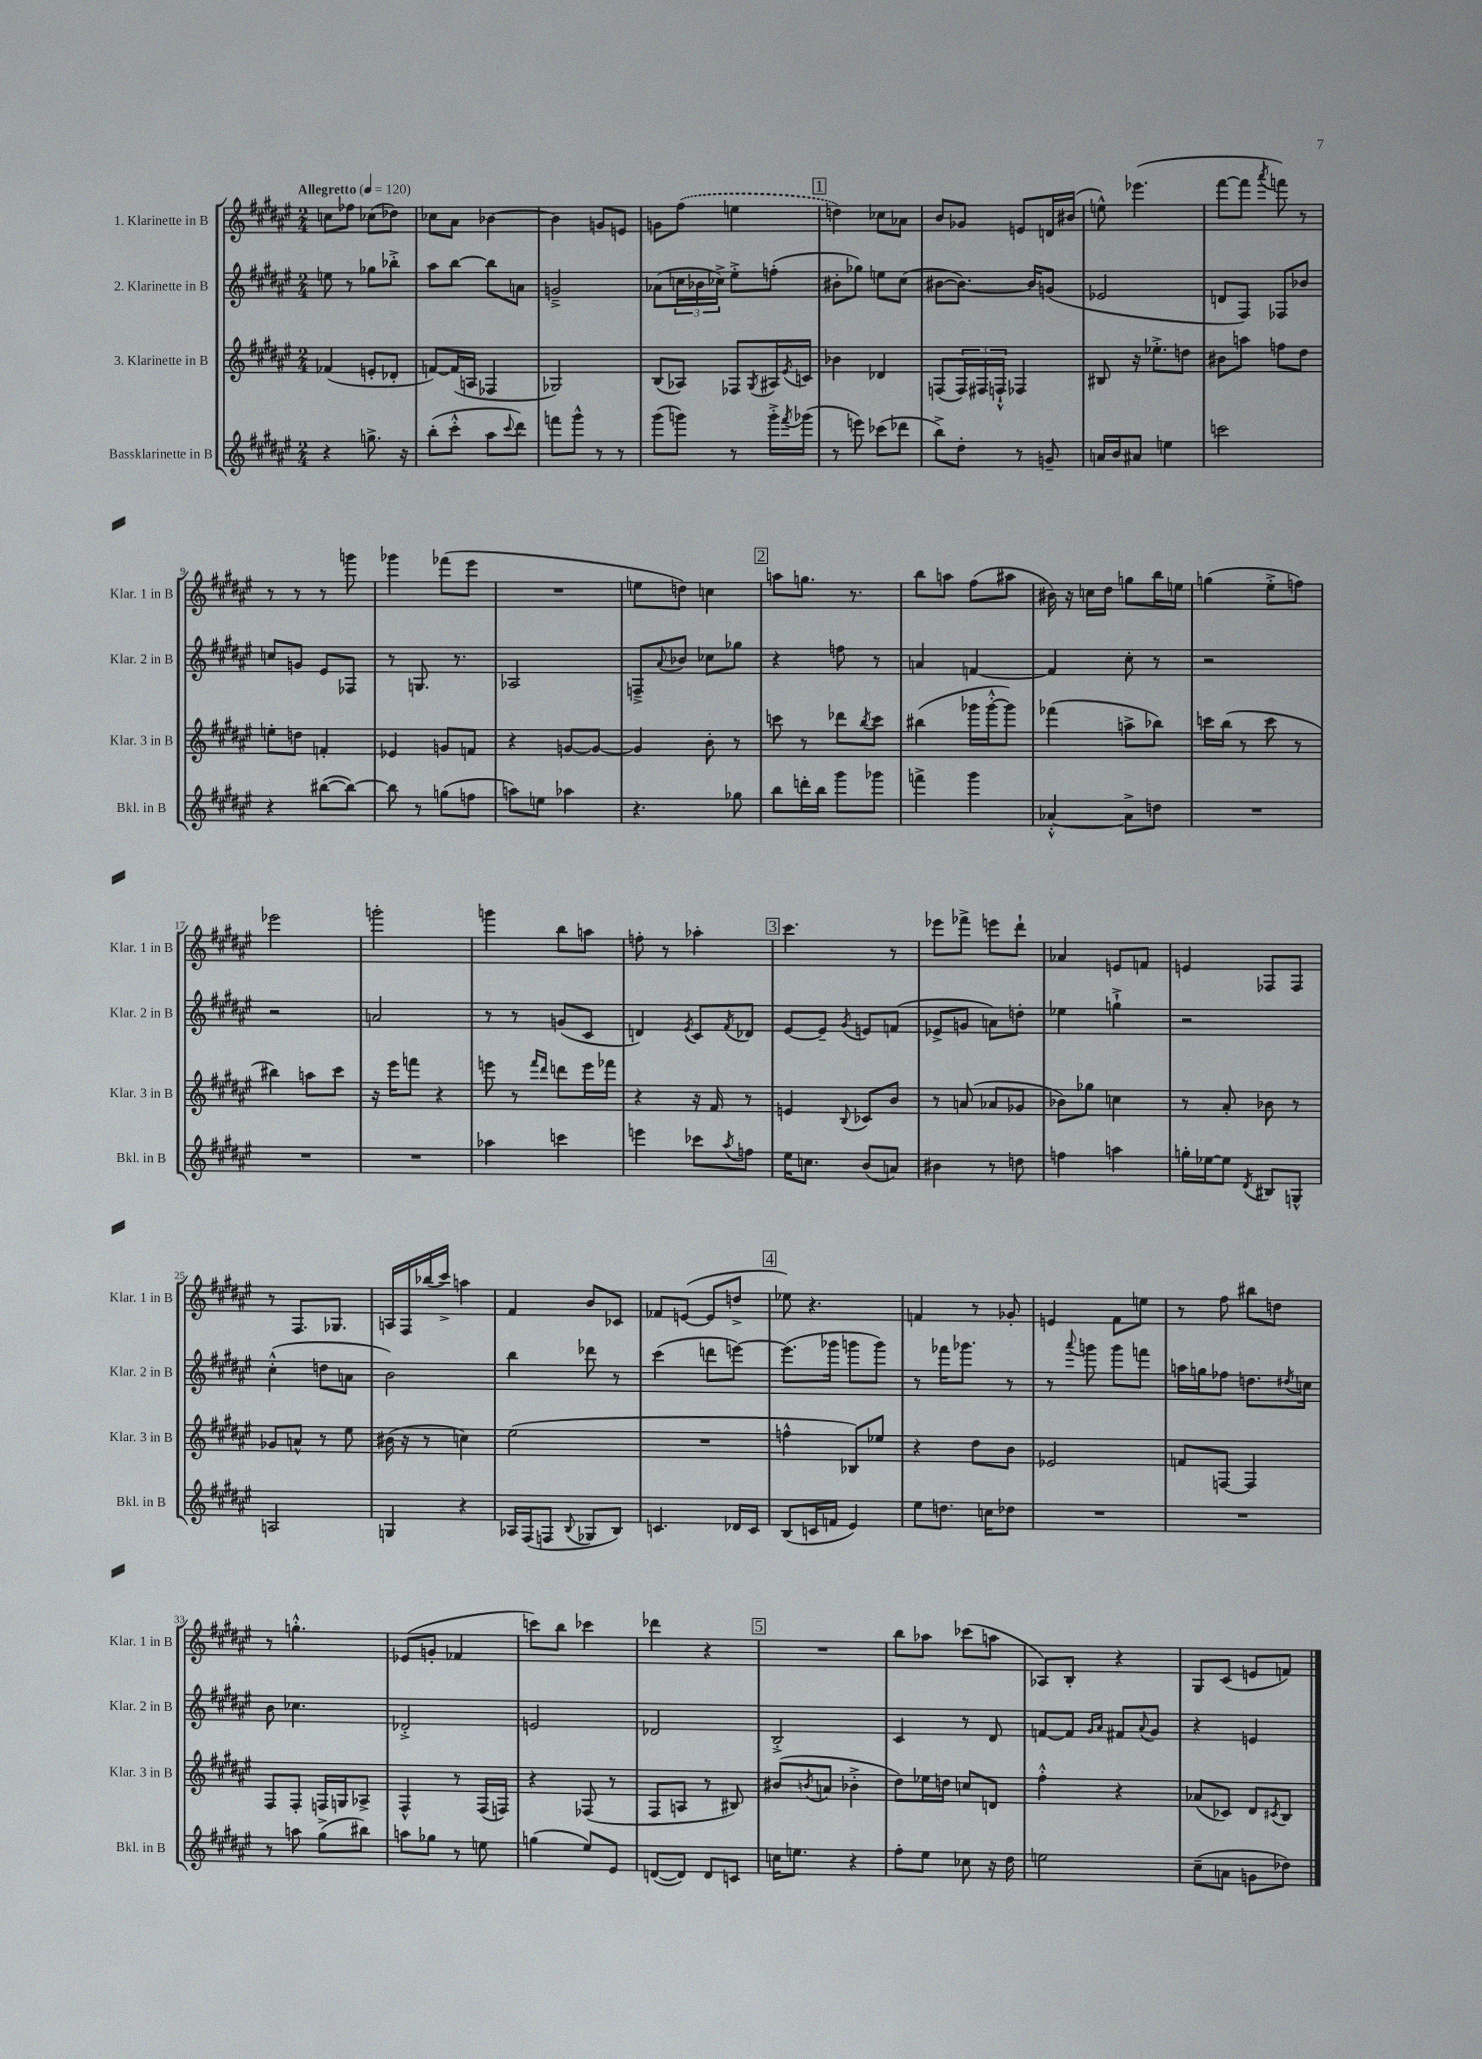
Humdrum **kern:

**kern	**kern	**kern	**kern
*staff4	*staff3	*staff2	*staff1
*clefG2	*clefG2	*clefG2	*clefG2
*k[f#c#g#d#a#e#]	*k[f#c#g#d#a#e#]	*k[f#c#g#d#a#e#]	*k[f#c#g#d#a#e#]
*M2/4	*M2/4	*M2/4	*M2/4
*MM120	*MM120	*MM120	*MM120
4r	(4f-/	8ee\	8cc\L
.	.	8r	8ff-\J
8.gg^\	8e'/L	8gg-\L	(8cc-\L
.	8d-'/J	8bb-'^\J	8dd-\J)
16r	.	.	.
=	=	=	=
(8bb'\L	[8f/L)	8aa#\L	8cc-\L
8ccc#'^^\J	(16f/]L	[8bb\J	8a#\J
.	16A/JJ	.	.
8aa#\L	4F-/	8bb\]L	[4b-\
8qqccc#/	.	.	.
8ddd#\J)	.	8a\J	.
=	=	=	=
8fff\L	2G-/)	2g~^/	4b-\]
8ggg#^^\J	.	.	.
8r	.	.	8g/L
8r	.	.	8e/J
=	=	=	=
(8ggg#\L	(8B/L	(8a-\L	8g\L
8ggg\J)	8A-/J)	24cc\L	(8ff#\J
.	.	24b-\	.
.	.	24cc-^\JJ)	.
8r	8F-/L	8ee#'^\L	4ee\
.	8qG#/	.	.
16ggg'^\LL	16A#/L	(8ff'\J	.
8qfff#/	8qe#/	.	.
(16ggg-\JJ	16c/JJ	.	.
=	=	=	=
8r	4b-\	8b#'\L	4dd\)
8eee\)	.	8gg-\J)	.
(8ccc-\L	4d-/	8ee\L	8cc-\L
8ddd-\J	.	(8cc#\J	8a-\J
=	=	=	=
8bb^\L)	(8F/L	[8b#\L	8b/L
8dd#'\J	24F/L)	8.b#\_J)	8g-/J
.	24F#/	.	.
.	24F`^^/JJ	.	.
8r	4F-/	.	8e/L
.	.	16b#/]LK	.
8g~/	.	(8g/J	16d/L
.	.	.	(16b#/JJ
=	=	=	=
16a/LL	8B#/	2e-/	8ee^^\)
16b/J	.	.	.
8a#/J	16r	.	(4.eee-\
.	8.ee-'^\L	.	.
4ee\	.	.	.
.	8dd\J	.	.
=	=	=	=
2ccc\	8b#\L	8d/L	[8fff#\L
.	8aa\J	8F#/J)	8fff#\]J
.	.	.	8qaaa#/
.	8ff\L	8F-/L	8fff\)
.	8dd#\J	8b-/J	8r
=	=	=	=
4r	8ee'\L	8cc/L	8r
.	8dd\J	8g/J	8r
([8bb#\L	4f'/	8e#/L	8r
8bb#\_J)	.	8F-/J	8ggg\
=	=	=	=
8bb#\]	4e-/	8r	4ggg-\
8r	.	8.G/	.
(8gg\L	8g/L	.	(8fff-\L
.	.	8.r	.
8ff\J	8f/J	.	8eee#\J
=	=	=	=
8aa\L)	4r	2A-/	2r
8ee\J	.	.	.
4aa-\	[8g/L	.	.
.	8g/_J	.	.
=	=	=	=
4.r	4g/]	8F~^/L	8ee\L
.	.	8qqa#/	.
.	.	8b-/J	8dd\J)
.	8b'\	8cc-\L	4cc\
8gg-\	8r	8gg-\J	.
=	=	=	=
8bb\L	8ccc\	4r	8aa\L
16ddd'\L	8r	.	8.gg\J
16bb\JJ	.	.	.
8ggg#\L	8ddd-\L	8ff\	.
.	.	.	8.r
.	8qbb/	.	.
8ggg-\J	8ccc\J	8r	.
=	=	=	=
4fff^\	(4bb#\	4a/	8bb\L
.	.	.	8aa\J
4ggg#\	16ggg-\LL	[4f/	(8ff#\L
.	[16ggg-'^^\J	.	.
.	8ggg-\]J)	.	8aa#\J
=	=	=	=
[4a-'^^/	(4fff-\	4f/]	16b#\)
.	.	.	16r
.	.	.	16cc\LL
.	.	.	16dd#\JJ
8a-^\]L	8aa^\L	8cc#'\	8gg\L
8dd\J	8bb-\J)	8r	16bb\L
.	.	.	16ee\JJ
=	=	=	=
2r	16ccc\LL	2r	(4gg\
.	(16bb\JJ	.	.
.	8r	.	.
.	8ccc\	.	8ee#'^\L
.	8r	.	8ff\J)
=	=	=	=
2r	4bb#\)	2r	2eee-\
.	8aa\L	.	.
.	8ccc#\J	.	.
=	=	=	=
2r	16r	2a/	2ggg'\
.	16eee#\LK	.	.
.	8fff\J	.	.
.	4r	.	.
=	=	=	=
4aa-\	8eee\	8r	4ggg\
.	8r	8r	.
.	16qqfff#/LL	.	.
.	16qqddd#/JJ	.	.
4ccc\	8ddd\L	(8g/L	8bb\L
.	16eee\L	8c#/J	8aa\J
.	16fff-\JJ	.	.
=	=	=	=
4eee\	4r	4d/)	8ff'\
.	.	.	8r
.	.	8qe#/	.
8ccc-\L	16r	8c#/L	4aa-'\
.	16f#/	.	.
8qaa#/	.	8qf#/	.
8ff\J	8r	8d-/J	.
=	=	=	=
16ee#\LK	4e/	[8e#/L	4.ccc#\
8.cc\J	.	.	.
.	.	8e#~/]J	.
.	8qqB/	8qg#/	.
(8b/L	8c-/L	8e/L	.
8a/J)	8b/J	(8f/J	8r
=	=	=	=
4b#\	8r	8e-^/L	8eee-\L
.	(8a/	8g/J	8fff-^\J
8r	8a-/L	8a\L)	8eee\L
8dd\	8g-/J	8dd'\J	8ddd#`\J
=	=	=	=
4ff\	8b-\L)	4ee-\	4a-/
.	8gg-\J	.	.
4aa\	4cc\	4gg`^\	8e/L
.	.	.	8f/J
=	=	=	=
16gg'\LL	8r	2r	4e/
[16ee-\J	.	.	.
8ee-\]J	8a#'/	.	.
8qd#/	.	.	.
8B#/L	8b-\	.	8F-/L
8G^^/J	8r	.	8F-/J
=	=	=	=
2A/	8g-/L	(4cc#'^^\	8r
.	8a^^/J	.	8.F#/L
.	8r	8dd\L	.
.	.	.	8.G-/J
.	8ee#\	8a\J	.
=	=	=	=
4G/	(16b#\	2b\)	16A/LL
.	16r	.	16F#/
.	8r	.	(16bb-/
.	.	.	16ccc#^/JJ)
4r	4cc\)	.	4aa\
=	=	=	=
16A-/LL	(2ee#\	4bb\	4f#/
(16F#/J	.	.	.
8F/J	.	.	.
8qqB/	.	.	.
8G-/L	.	8ddd-\	8b/L
8B/J)	.	8r	8c-/J
=	=	=	=
4.c/	2r	(4ccc#\	8f-/L
.	.	.	([8e/J
.	.	8ddd\L	8e/]L
16d-/LL	.	[8eee\J)	8dd^/J
16c/JJ	.	.	.
=	=	=	=
(8B/L	4ff^^\	(8.eee\]L	8ee-\)
16c/L	.	.	4.r
16f/JJ	.	16ggg-\Jk	.
4e#/)	8B-/L)	8ggg\L	.
.	8ee-/J	8ggg\J)	.
=	=	=	=
8ee#\L	4r	8r	4f/
8.dd\J	.	16fff-\LK	.
.	.	8.ggg-\J	.
.	8dd#\L	.	8r
16cc\LK	.	.	.
8dd-\J	8b\J	8r	8g-'/
=	=	=	=
2r	2e-/	8r	4e/
.	.	8qqaaa#/	.
.	.	8ggg\	.
.	.	8ggg\L	8f#\L
.	.	8fff\J	8ee\J
=	=	=	=
2r	8f/L	16aa\LL	8r
.	.	16gg\J	.
.	[8F/J	8ff-\J	8ff#\
.	4F/]	8.dd\L	8bb#\L
.	.	.	8dd\J
.	.	8qdd#/	.
.	.	16cc\Jk	.
=	=	=	=
8r	8F#/L	8b\	8r
8aa\	8F#'/J	4.cc-\	4.gg'^^\
(8gg#^\L	16F/LL	.	.
.	16G/J	.	.
8bb#\J)	8A-^/J	.	.
=	=	=	=
8aa\L	4F#^^/	2d-'^/	(8e-/L
8gg-\J	.	.	8g'/J
8r	8r	.	4f-/
8ee\	(16F#/LL	.	.
.	16F/JJ)	.	.
=	=	=	=
(4gg\	4r	2e/	8ccc\L)
.	.	.	8bb\J
8ee#/L)	(8F-/	.	4ccc-\
8e#/J	8r	.	.
=	=	=	=
([8d/L	8F#/L	2d-/	4ddd-\
8d/]J)	8A/J	.	.
8d/L	8r	.	4r
8c/J	8B#/)	.	.
=	=	=	=
16cc\LK	(8b#/L	2B'^/	2r
8.ee\J	.	.	.
.	8qb/	.	.
.	8a/J	.	.
4r	4b-'^\	.	.
=	=	=	=
8ff#'\L	8dd#\L)	4c#/	8bb\L
8ee#\J	16ee-\L	.	8aa-\J
.	16dd\JJ	.	.
8cc-\	8cc/L	8r	(8ccc-\L
16r	8d/J	8d#/	8aa\J
16dd#\	.	.	.
=	=	=	=
2ee\	4ff#'^^\	[8f/L	8A-/L)
.	.	8f/]J	8B'/J
.	.	16qqg#/LL	.
.	.	16qqa#/JJ	.
.	4r	8f#/L	4r
.	.	8qqa#/	.
.	.	8g#/J	.
=	=	=	=
(8cc#~\L	(8a-/L	4r	8G#/L
8a\J	8c-/J)	.	(8c#/J
8g\L	8d#/L	4e/	8e/L
.	8qc#/	.	.
8dd-\J)	8B/J	.	8f/J)
==	==	==	==
*-	*-	*-	*-
